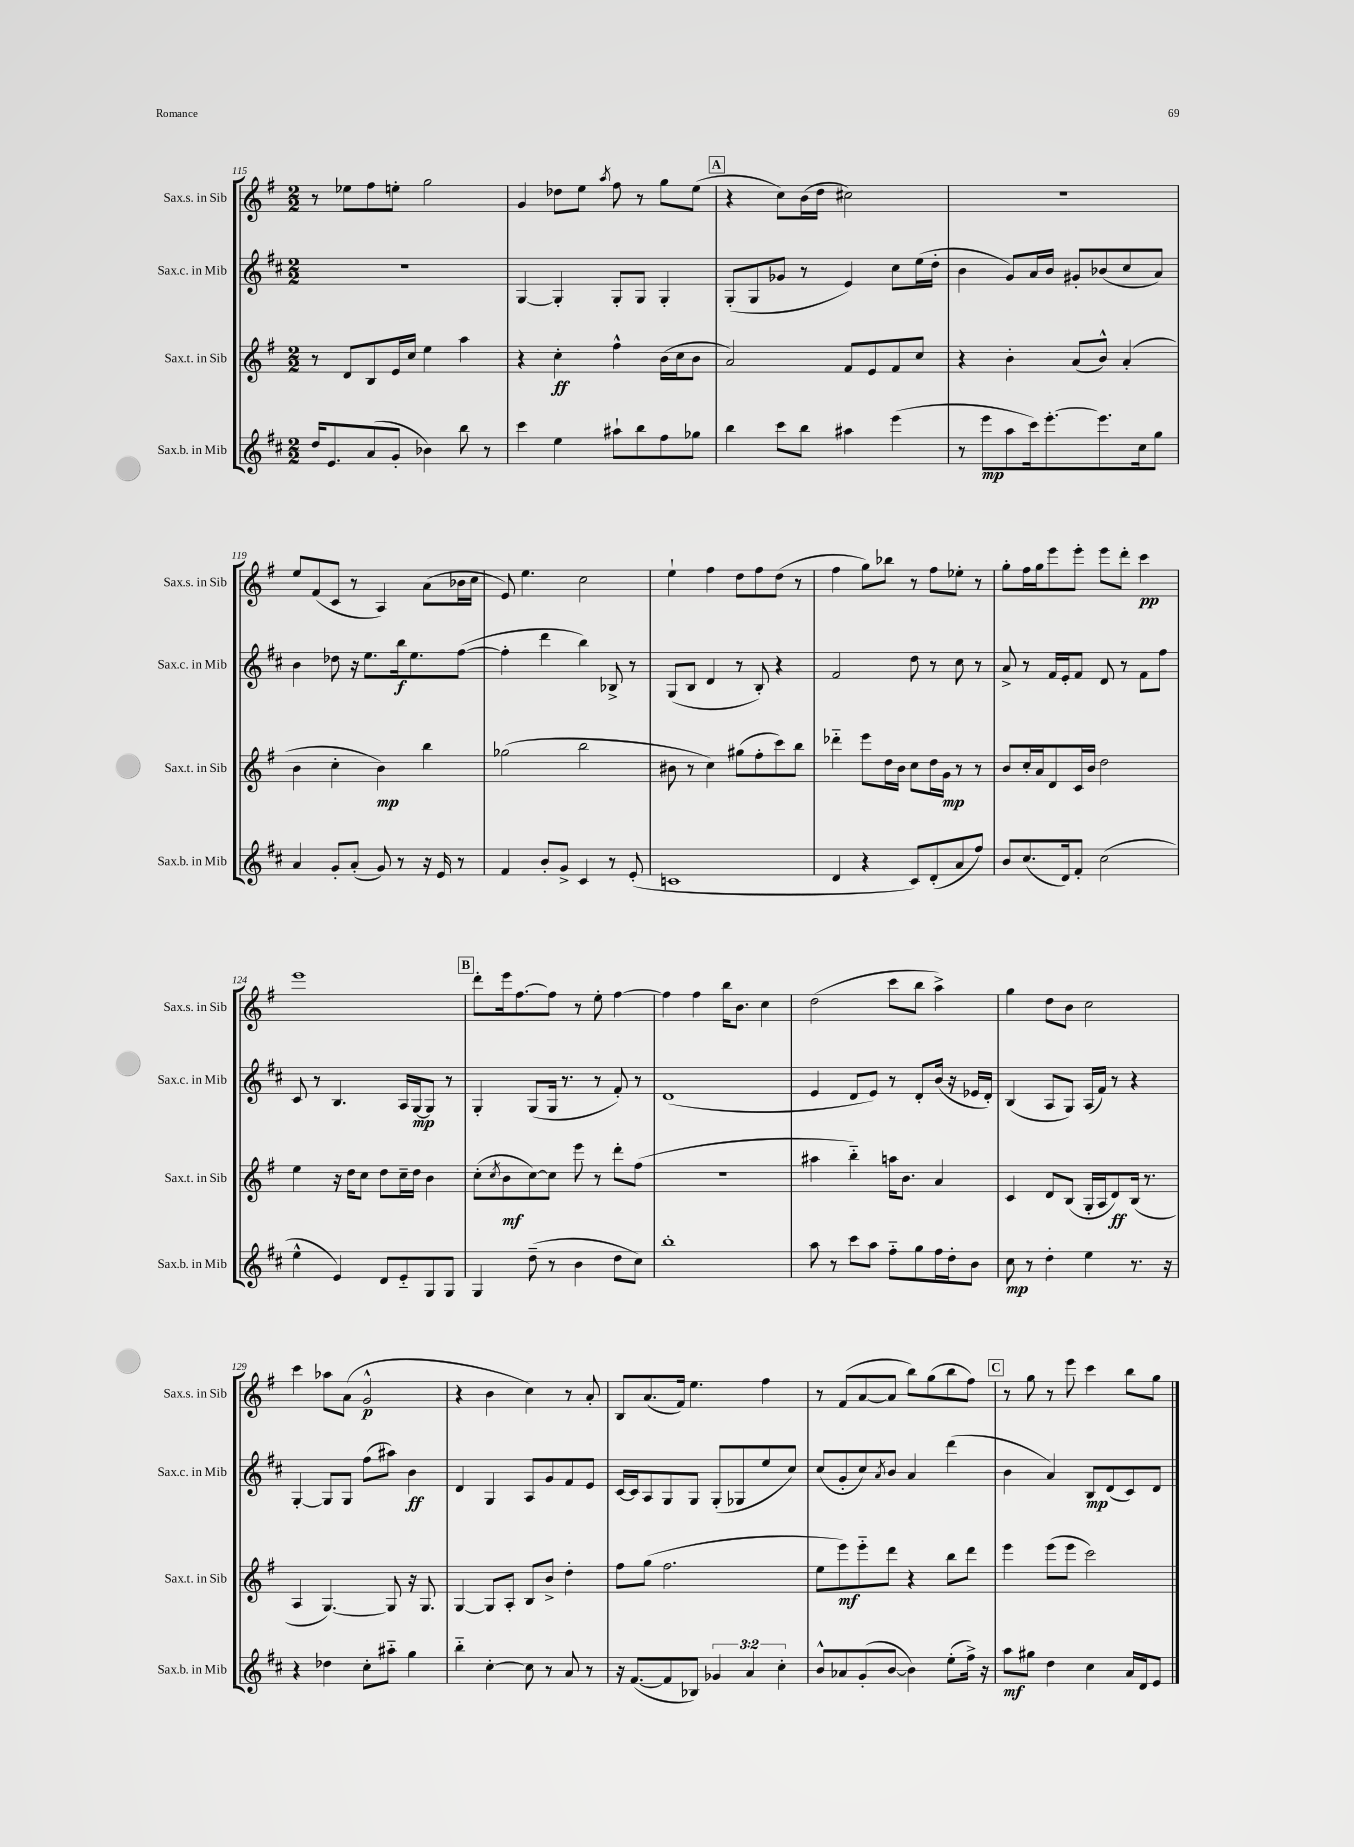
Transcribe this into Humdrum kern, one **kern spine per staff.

**kern	**kern	**kern	**kern
*staff4	*staff3	*staff2	*staff1
*clefG2	*clefG2	*clefG2	*clefG2
*k[f#c#]	*k[f#]	*k[f#c#]	*k[f#]
*M2/2	*M2/2	*M2/2	*M2/2
16dd	8r	1r	8r
8.e	.	.	.
.	8d	.	8ee-
(8a	8B	.	8ff#
8g'	16e	.	8ee'
.	16cc	.	.
4b-)	4ee	.	2gg
8bb	4aa	.	.
8r	.	.	.
=	=	=	=
4ccc#	4r	[4G	4g
4ee	4cc'	4G']	8dd-
.	.	.	8ee
.	.	.	8qaa
8aa#`	4ff#^^	8G'	8ff#
8bb	.	8G	8r
8ff#	(16b	4G'	8gg
.	16cc	.	.
8gg-	8b	.	(8ee
=	=	=	=
4bb	2a)	(8G'	4r
.	.	8G	.
8ccc#	.	8g-	8cc)
8bb	.	8r	(16b
.	.	.	16dd
4aa#	8f#	4e)	2cc#)
.	8e	.	.
(4eee	8f#	8cc#	.
.	8cc	(16ee	.
.	.	16dd'	.
=	=	=	=
8r	4r	4b	1r
8eee	.	.	.
8aa	4b'	8g)	.
16ccc#)	.	16a	.
[8.eee'	.	16b	.
.	(8a	8g#'	.
8.eee]	8b^^)	(8b-	.
.	(4a'	8cc#	.
16cc#	.	.	.
8gg	.	8a)	.
=	=	=	=
4a	4b	4b	8ee
.	.	.	(8f#
8g'	4cc'	8dd-	8c
(8a'	.	16r	8r
.	.	8.ee	.
8g)	4b)	.	4A)
8r	.	16bb	.
.	.	8.ee	.
16r	4bb	.	(8a
16e	.	.	.
8r	.	([8ff#	16b-
.	.	.	16cc
=	=	=	=
4f#	(2gg-	4ff#']	8e)
.	.	.	4.ee
8b'	.	4ddd	.
8g^	.	.	.
4c#	2bb	4bb)	2cc
8r	.	8B-^	.
(8e'	.	8r	.
=	=	=	=
1c	8b#	(8G	4ee`
.	8r	8B	.
.	4cc)	4d	4ff#
.	(8gg#	8r	8dd
.	8ff#'	8B')	8ff#
.	8ccc)	4r	(8dd
.	8bb	.	8r
=	=	=	=
4d	4ddd-'~	2f#	4ff#
4r	8eee	.	8gg)
.	16dd	.	8bb-
.	16b	.	.
8c#)	8cc	8dd	8r
(8d'	16dd	8r	8ff#
.	16g	.	.
8a	8r	8cc#	8ee-'
8ff#)	8r	8r	8r
=	=	=	=
8b	8b	8a^	8gg'
(8.cc#	16cc'	8r	16ff#
.	16a	.	16gg
.	8d	16f#	8eee
16d)	.	16e'	.
8f#'	16c	8f#	8eee'
.	16b	.	.
(2cc#	2dd	8d	8eee
.	.	8r	8ddd'
.	.	8f#	4ccc
.	.	8ff#	.
=	=	=	=
4ee^^	4ee	8c#	1eee
.	.	8r	.
4e)	16r	4.B	.
.	16dd	.	.
.	8cc	.	.
8d	8dd	.	.
8e'~	16cc~	16A	.
.	16dd	[16G	.
8G	4b	8G]	.
8G	.	8r	.
=	=	=	=
4G	(8cc'	4G'	8ddd'
.	8qcc	.	.
.	8b	.	16eee
.	.	.	[8.ff#
(8dd~	[8cc)	(8G	.
8r	8cc]	16G	8ff#]
.	.	8.r	.
4b	8eee	.	8r
.	8r	8r	8ee'
8dd	8ddd'	8f#')	[4ff#
8cc#)	(8ff#	8r	.
=	=	=	=
1bb'	1r	(1d	4ff#]
.	.	.	4ff#
.	.	.	16bb
.	.	.	8.b
.	.	.	4cc
=	=	=	=
8aa	4aa#	4e	(2dd
8r	.	.	.
8ccc#	4bb'~)	8d	.
8aa	.	8e)	.
8ff#'~	16aa	8r	8ccc
.	8.b	.	.
8gg	.	8d'	8bb
16ff#	4a	(16b	4aa^)
16dd'	.	16r	.
8b	.	16e-	.
.	.	16d')	.
=	=	=	=
8cc#	4c	(4B	4gg
8r	.	.	.
4dd'	8d	8A	8dd
.	(8B	8G)	8b
4ee	16G'	(16A	2cc
.	16A	16f#)	.
.	8d)	8r	.
8.r	(16B	4r	.
.	8.r	.	.
16r	.	.	.
=	=	=	=
4r	4A	[4G'	4ccc
4dd-	[4.G)	8G]	8aa-
.	.	8G	(8a
8cc#'	.	(8ff#	2g^^
8aa#'~	8G]	8aa#)	.
4gg	16r	4b	.
.	8.G	.	.
=	=	=	=
4bb'~	[4G	4d	4r
[4cc#'	8G]	4G	4b
.	8A'	.	.
8cc#]	8B	8A	4cc)
8r	8b^	8g	.
8a	4dd'	8f#	8r
8r	.	8e	8a'
=	=	=	=
16r	8ff#	[16c#	8B
([8.f#	.	16c#]	.
.	(8gg	8A	(8.a
8f#]	2.ff#	8G	.
.	.	.	16f#)
8B-)	.	8G	4.ee
6g-	.	(8G'	.
.	.	8G-	.
6a	.	.	.
.	.	8ee	4ff#
6cc#'	.	.	.
.	.	8cc#)	.
=	=	=	=
8b^^	8ee	(8cc#	8r
8a-	8eee)	8g'	(8f#
(8g'	8eee'~	8cc#)	[8a
.	.	8qa	.
[8b	8ddd	8b	8a]
4b])	4r	4a	8bb)
.	.	.	(8gg
(8ee'	8bb	(4ddd	8bb
16ff#^)	8ddd	.	8ff#)
16r	.	.	.
=	=	=	=
8aa	4eee	4b	8r
8gg#	.	.	8gg
4dd	(8eee	4a)	8r
.	8eee	.	8eee
4cc#	2ccc)	8B	4ccc
.	.	(8d	.
16a	.	8c#)	8bb
16d	.	.	.
8e	.	8d	8gg
==	==	==	==
*-	*-	*-	*-
